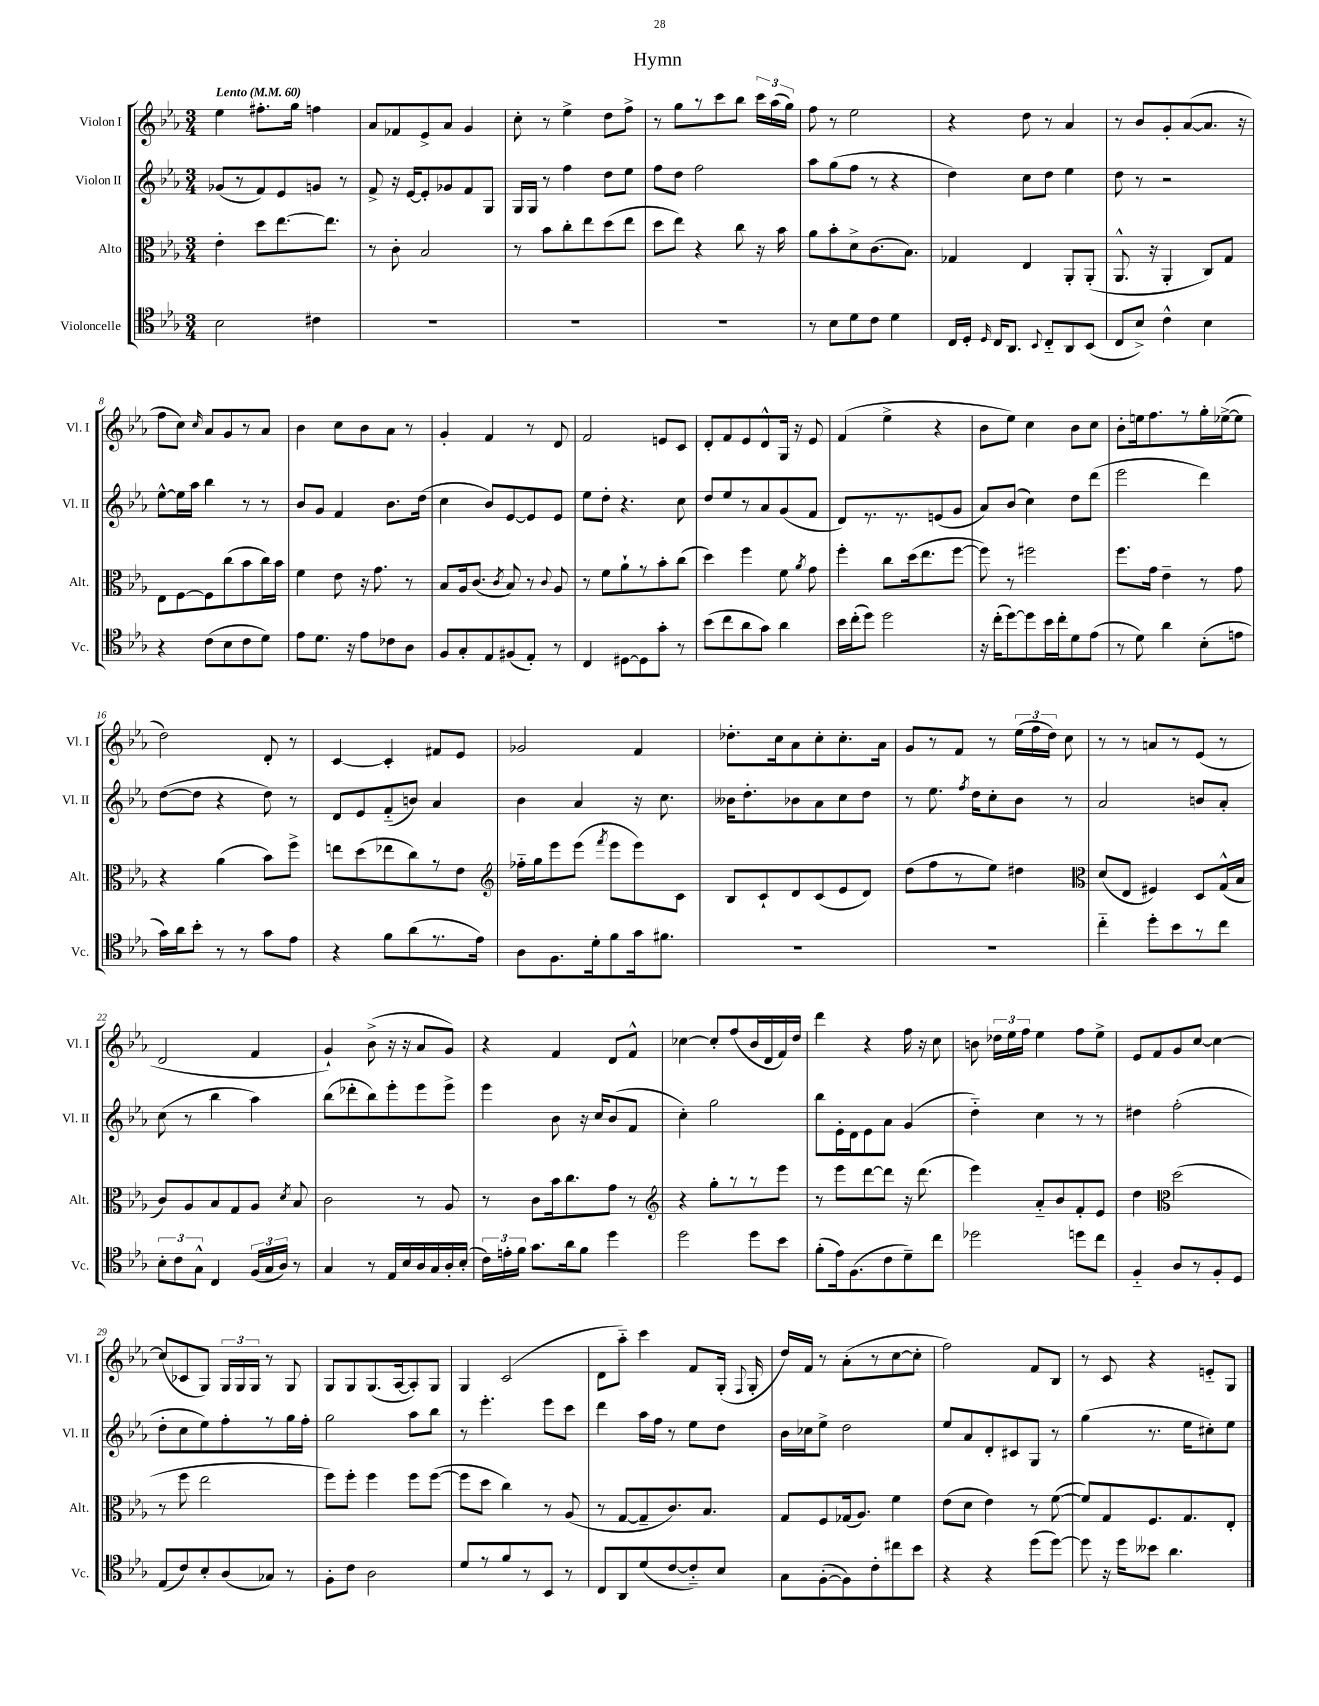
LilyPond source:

\header { title = "Hymn" }
<<
\new StaffGroup <<
\new Staff = "s0" \with { instrumentName = "Violon I" shortInstrumentName = "Vl. I" } {
    \clef treble \key ees \major \numericTimeSignature \time 3/4 \tempo "Lento" 4 = 60
    \autoBeamOff ees''4 fis''8.[-. g''16] f''4 |
    aes'8[ fes'8 ees'8-> aes'8] g'4 |
    c''8-. r8 ees''4-> d''8[ f''8]-> |
    r8 g''8[ r8 c'''8 bes''8] \tuplet 3/2 { c'''16[ aes''16( g''16]) } |
    f''8 r8 ees''2 |
    r4 d''8 r8 aes'4 |
    r8 bes'8[ g'8-. aes'8~( aes'8.] r16 |
    f''8[ c''8]) \grace { c''16 } aes'8[ g'8 r8 aes'8] |
    bes'4 c''8[ bes'8 aes'8] r8 |
    g'4-. f'4 r8 d'8 |
    f'2 e'8[ c'8] |
    d'8[-. f'8 ees'8 d'8-^ g16] r16 ees'8 |
    f'4( ees''4-> r4 |
    bes'8[ ees''8]) c''4 bes'8[ c''8] |
    bes'8[-. e''16 f''8. r8 g''16-. ees''16~->( ees''8] |
    d''2) d'8-. r8 |
    c'4~ c'4-. fis'8[ ees'8] |
    ges'2 f'4 |
    des''8.[-. c''16 aes'8 c''8-. c''8.-. aes'16] |
    g'8[ r8 f'8] r8 \tuplet 3/2 { ees''16[( f''16 d''16]) } c''8 |
    r8 r8 a'8[ r8 ees'8]( r8 |
    d'2 f'4 |
    g'4-!) bes'8->( r16 r16 aes'8[ g'8]) |
    r4 f'4 d'8[ f'8]-^ |
    ces''4~ ces''8[-. f''8( bes'16 d'16 f'16) d''16] |
    d'''4 r4 f''16 r16 c''8 |
    b'8 \tuplet 3/2 { des''16[ ees''16 f''16] } ees''4 f''8[ ees''8]-> |
    ees'8[ f'8 g'8 c''8]~ c''4~ |
    c''8[( ces'8 g8]) \tuplet 3/2 { g16[ g16 g16] } r8 g8 |
    g8[ g8 g8.( aes16~ aes8-.) g8] |
    g4 c'2( |
    d'8[ aes''8]-_) c'''4 f'8[ g16]-.( \appoggiatura { f8 } g16-. |
    d''16[) f'16] r8 aes'8[-.( r8 c''8~ c''8]-. |
    f''2) f'8[ bes8] |
    r8 c'8 r4 e'8[-_ g8] \bar "|." |
}
\new Staff = "s1" \with { instrumentName = "Violon II" shortInstrumentName = "Vl. II" } {
    \clef treble \key ees \major \numericTimeSignature \time 3/4
    \autoBeamOff ges'8[( r8 f'8) ees'8 g'8] r8 |
    f'8-> r16 ees'16[~ ees'8-. ges'8 f'8 g8] |
    g16[ g16] r8 f''4 d''8[ ees''8] |
    f''8[ d''8] f''2 |
    aes''8[ g''8( f''8] r8 r4 |
    d''4) c''8[ d''8] ees''4 |
    d''8 r8 r2 |
    ees''8[~-^ ees''16 aes''16] bes''4 r8 r8 |
    bes'8[ g'8] f'4 bes'8.[ d''16]( |
    c''4 bes'8[) ees'8~ ees'8 ees'8] |
    ees''8[ d''8]-. r4. c''8 |
    d''8[ ees''8 r8 aes'8 g'8( f'8] |
    d'8[) r8. r8. e'8( g'8] |
    aes'8[) bes'8]( c''4) d''8[ d'''8]( |
    ees'''2 d'''4) |
    d''8[~( d''8] r4 d''8) r8 |
    d'8[ ees'8 f'8-_( b'8]) aes'4 |
    bes'4 aes'4 r16 c''8. |
    beses'16[ d''8.-. bes'8 aes'8 c''8 d''8] |
    r8 ees''8. \acciaccatura { f''8 } d''16[ c''8-. bes'8] r8 |
    aes'2 b'8[ aes'8]-. |
    c''8( r8 bes''4 aes''4) |
    bes''8[( des'''8-. bes''8) ees'''8-. ees'''8 ees'''8]-> |
    ees'''4 bes'8 r16 c''16[ bes'8( f'8] |
    c''4-.) g''2 |
    bes''8[ ees'16-. d'16 ees'8 aes'8] g'4( |
    d''4-_) c''4 r8 r8 |
    dis''4 f''2-.( |
    d''8[-. c''8 ees''8) f''8-. r8 g''16 f''16]-. |
    g''2 aes''8[ bes''8] |
    r8 ees'''4.-. ees'''8[ c'''8] |
    d'''4 aes''16[ f''16] r8 ees''8[ d''8] |
    bes'16[ ces''16 ees''8]-> d''2 |
    ees''8[ aes'8 d'8-. cis'8 g8] r8 |
    g''4( r8. ees''16[ cis''8-.) ees''8] \bar "|." |
}
\new Staff = "s2" \with { instrumentName = "Alto" shortInstrumentName = "Alt." } {
    \clef alto \key ees \major \numericTimeSignature \time 3/4
    \autoBeamOff ees'4-. d''8[ ees''8.~ ees''8.] |
    r8 c'8-. bes2 |
    r8 bes'8[ c''8-. ees''8 d''8( ees''8] |
    d''8[ ees''8]) r4 c''8 r16 bes'16 |
    aes'8[ bes'8-. d'8-> c'8.( bes8.]) |
    ges4 ees4 aes,8[-. aes,8]-.( |
    aes,8.-^ r16 aes,4-. c8[) g8] |
    ees8[ f8~ f8 c''8( bes'8 c''16) bes'16] |
    f'4 ees'8 r16 g'8. r8 |
    bes8[ aes16 c'8.]( \acciaccatura { c'8 } bes8) r8 \appoggiatura { c'8 } aes8 |
    r8 f'8[ aes'8-! r8 bes'8-. c''8]( |
    d''4) f''4 f'8 \acciaccatura { aes'8 } g'8 |
    f''4-. c''8[ d''16( ees''8. f''8]~ |
    f''8) r8 fis''2 |
    f''8.[ g'16] ees'4-- r8 g'8 |
    r4 aes'4( bes'8[) f''8]-> |
    e''8[ d''8( ees''8 c''8) r8 ees'8] |
    \clef treble fes''16[-_ g''16 ees'''8 ees'''8]( \acciaccatura { f'''8 } ees'''8[ ees'''8) c'8] |
    bes8[ c'8-! d'8 c'8( ees'8 d'8]) |
    d''8[( f''8 r8 ees''8]) dis''4 |
    \clef alto d'8[( ees8] fis4) d8[ g16-^( bes16] |
    c'8[) aes8 bes8 g8 aes8] \acciaccatura { d'8 } bes8 |
    c'2 r8 aes8 |
    r8 c'8[ bes'16 c''8. g'8] r8 |
    \clef treble r4 g''8[-. r8 r8 ees'''8] |
    r8 ees'''8[ d'''8~ d'''8] r16 d'''8.( |
    ees'''4) aes'8[-_ bes'8 f'8-. ees'8] |
    d''4 \clef alto d''2( |
    r8 f''8 ees''2 |
    f''8[) f''8]-. f''4 f''8[ f''8]~( |
    f''8[ d''8] c''4) r8 aes8( |
    r8 g8[~ g8-- c'8.) bes8.] |
    g8[ f8 ges16( aes8.]) f'4 |
    ees'8[( d'8] ees'4) r8 f'8~( |
    f'8[) g8 f8. g8. ees8]-. \bar "|." |
}
\new Staff = "s3" \with { instrumentName = "Violoncelle" shortInstrumentName = "Vc." } {
    \clef tenor \key ees \major \numericTimeSignature \time 3/4
    \autoBeamOff bes2 cis'4 |
    R2. |
    R2. |
    R2. |
    r8 bes8[ d'8 c'8] d'4 |
    c16[ d16]-. \grace { d16 } c16[ aes,8.] \appoggiatura { bes,8 } c8[-_ aes,8 bes,8]( |
    c8[ bes8]->) c'4-^ bes4 |
    r4 c'8[( bes8 c'8 d'8]) |
    ees'8[ d'8.] r16 ees'8[ ces'8 aes8] |
    f8[ g8-. ees8 fis8( ees8]-.) r8 |
    c4 dis8[~ dis8 g'8]-. r8 |
    bes'8[( c''8 aes'8 g'8]) aes'4 |
    bes'16[ c''16-.( d''8]) d''2 |
    r16 c''16[-.( d''8~) d''8 bes'16 c''16-. d'8 ees'8]( |
    r8 d'8) aes'4 bes8[-.( e'8] |
    g'16[) aes'16 bes'8]-. r8 r8 g'8[ ees'8] |
    r4 f'8[ aes'8( r8. ees'16]) |
    aes8[ f8. d'16-. f'8 g'16 fis'8.] |
    R2. |
    R2. |
    c''4-_ d''8[-. bes'8 r8 c''8] |
    \tuplet 3/2 { bes8[-. c'8 g8]-^ } c4 \tuplet 3/2 { f16[( g16 aes16]) } r8 |
    g4 r8 ees16[ bes16 aes16 g16 aes16-. bes16]-.( |
    \tuplet 3/2 { c'16[) e'16-. f'16] } g'8.[ aes'16 f'8] d''4 |
    d''2 d''8[ bes'8] |
    f'8[-.( ees'16) f8.( c'8 d'8--) c''8] |
    des''2 d''8[ c''8] |
    f4-_ aes8[ r8 f8-. d8] |
    ees8[( c'8) bes8-. aes8( ges8]) r8 |
    f8[-. c'8] aes2 |
    d'8[ r8 f'8 r8 bes,8] r8 |
    c8[ aes,8 d'8( c'8~ c'8-_) bes8] |
    g8[ f8~-.( f8) c'8-. cis''8 bes'8] |
    r4 r4 d''8[( d''8]~) |
    d''8 r16 d''16[ beses'8] aes'4. \bar "|." |
}
>>
>>
